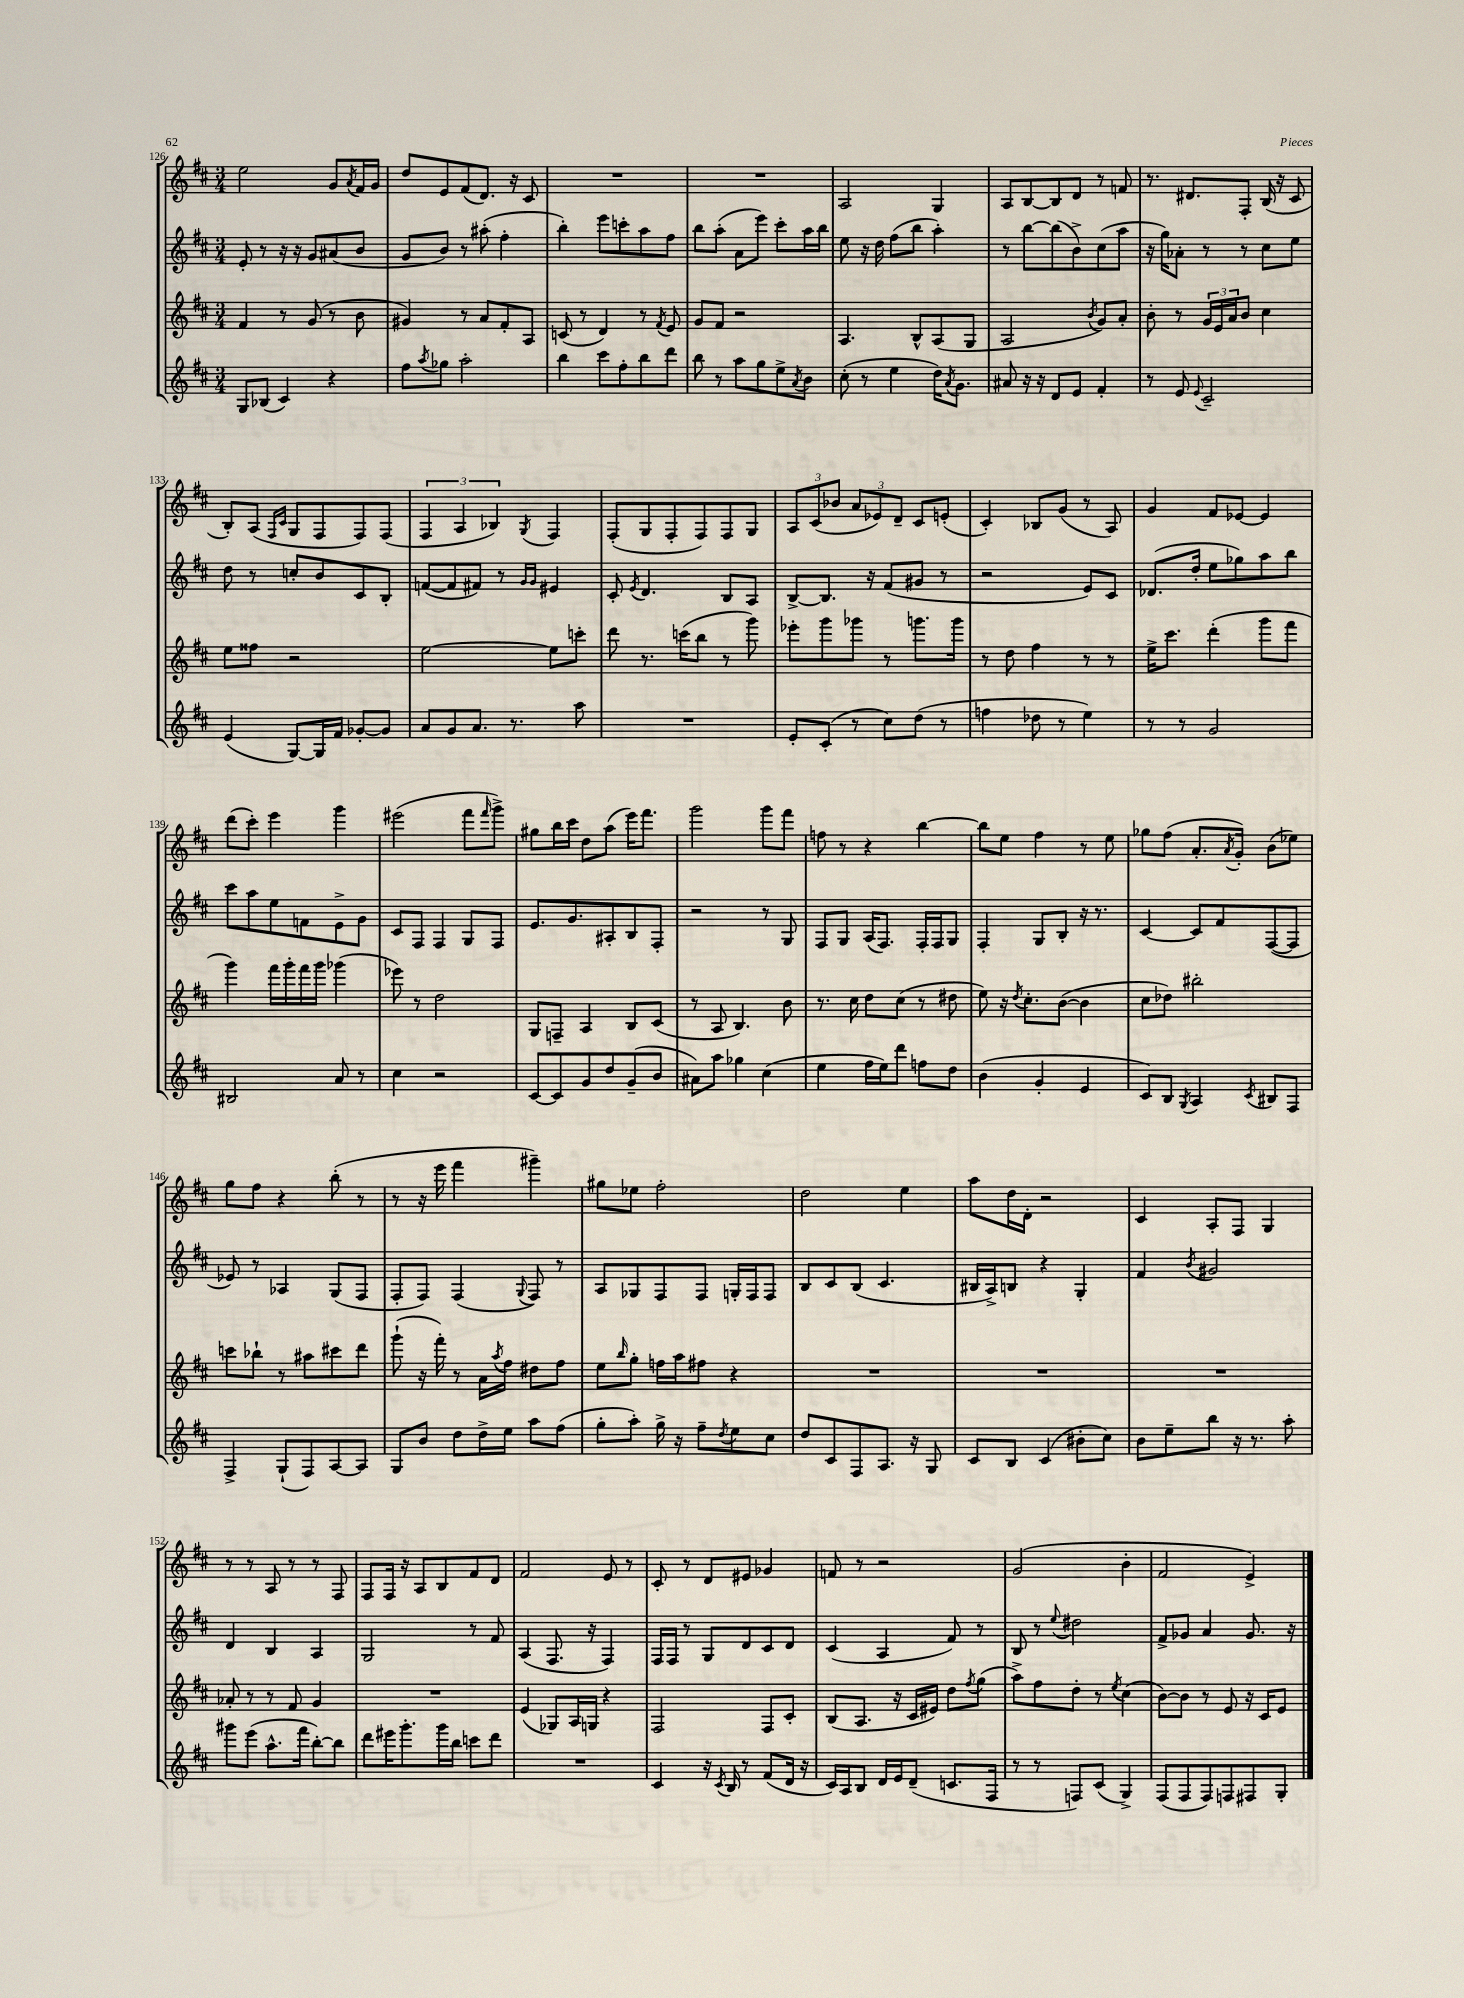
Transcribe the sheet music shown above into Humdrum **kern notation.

**kern	**kern	**kern	**kern
*staff4	*staff3	*staff2	*staff1
*clefG2	*clefG2	*clefG2	*clefG2
*k[f#c#]	*k[f#c#]	*k[f#c#]	*k[f#c#]
*M3/4	*M3/4	*M3/4	*M3/4
8G/L	4f#/	8e'/	2ee\
(8B-/J	.	8r	.
4c#/)	8r	16r	.
.	.	16r	.
.	(8g/	8g/L	.
4r	8r	(8a#/	8g/L
.	.	.	8qa/
.	8b\	8b/J	16f#/L
.	.	.	16g/JJ
=	=	=	=
8ff#\L	4g#/)	8g/L	8dd/L
8qaa/	.	.	.
8gg-\J	.	8b/J)	8e/
2aa'\	8r	8r	(8f#/
.	8a/L	(8aa#'\	8.d/J)
.	8f#'/	4ff#'\	.
.	.	.	16r
.	8A/J	.	8c#/
=	=	=	=
4bb\	(8c/	4bb'\)	2.r
.	8r	.	.
8ccc#\L	4d/)	8eee\L	.
8ff#'\	.	8ccc'\	.
8bb\	8r	8aa\	.
.	8qf#/	.	.
8ddd\J	8e/	8ff#\J	.
=	=	=	=
8bb\	8g/L	8bb\L	2.r
8r	8f#/J	(8aa'\J	.
8aa\L	2r	8a\L	.
8gg\	.	8eee\J)	.
8ee^\	.	8ccc#'\L	.
8qa/	.	.	.
8b\J	.	16aa\L	.
.	.	16bb\JJ	.
=	=	=	=
(8cc#'\	4.A/	8ee\	2A/
8r	.	16r	.
.	.	16dd\	.
4ee\	.	(8ff#\L	.
.	8B^^/L	8bb\J	.
16dd\LK)	(8A/	4aa'\)	4G/
8qa/	.	.	.
8.g\J	.	.	.
.	8G/J	.	.
=	=	=	=
8a#/	2A/	8r	8A/L
16r	.	[8bb\L	[8B/
16r	.	.	.
8d/L	.	(8bb\]	8B/]
8e/J	.	8b^\)	8d/J
.	8qb/	.	.
4f#'/	8g/L)	(8cc#\	8r
.	8a'/J	8aa\J	8f/
=	=	=	=
8r	8b'\	16r	8.r
.	.	16gg\LK)	.
8e/	8r	8a-'\J	.
.	.	.	8.d#/L
8qqe/	.	.	.
2c#~/	24g/LL	8r	.
.	24e/	.	.
.	24a/J	.	.
.	8b/J	8r	8F#'/J
.	4cc#\	8cc#\L	(16B/
.	.	.	16r
.	.	8ee\J	8c#/
=	=	=	=
(4e/	8ee\L	8dd\	8B'/L)
.	8ff##\J	8r	(8A/J
.	.	.	16qqF#/LL
.	.	.	16qqc#/JJ
[8G/L)	2r	8cc'/L	8G/L
16G/]L	.	8b/	8F#/
16f#/JJ	.	.	.
[8g-'/L	.	8c#/	8F#/)
8g-/]J	.	8B'/J	(8F#/J
=	=	=	=
8a/L	[2ee\	([8f/L	6F#/
8g/	.	8f/]	.
.	.	.	6A/
8.a/J	.	8f#/J)	.
.	.	.	6B-/)
.	.	8r	.
8.r	.	.	.
.	.	16qqg/LL	.
.	.	16qqg/JJ	8qG/
.	8ee\]L	4e#/	4F#/
8aa\	8ccc'\J	.	.
=	=	=	=
2.r	8ddd\	8c#'/	(8F#'/L
.	.	8qe/	.
.	8.r	4.d/	8G/
.	.	.	8F#'/
.	(16ccc\LK	.	.
.	8bb\J	.	8F#/)
.	8r	8B/L	8F#/
.	8ggg\)	8A/J	8G/J
=	=	=	=
8e'/L	8eee-'\L	[8B^/L	12A/L
.	.	.	(12c#/
(8c#'/J	8ggg\	8.B/]J	.
.	.	.	12b-/J
8r	8ggg-\J	.	12a/L
.	.	16r	.
.	.	.	12e-/)
8cc#\L)	8r	(8f#/L	.
.	.	.	12d~/J
(8dd\J	8.ggg\L	8g#/J	8c#/L
8r	.	8r	(8e'/J
.	16ggg\Jk	.	.
=	=	=	=
4ff\	8r	2r	4c#'/)
.	8dd\	.	.
8dd-\	4ff#\	.	8B-/L
8r	.	.	(8g/J
4ee\)	8r	8e/L)	8r
.	8r	8c#/J	8A/)
=	=	=	=
8r	16ee^\LK	(8.d-/L	4g/
.	8.ccc#\J	.	.
8r	.	.	.
.	.	16dd'/Jk	.
2g/	(4ddd'\	8ee\L	8f#/L
.	.	8gg-\)	[8e-/J
.	8ggg\L	8aa\	4e-/]
.	8fff#\J	8bb\J	.
=	=	=	=
2B#/	4ggg\)	8ccc#\L	(8ddd\L
.	.	8aa\	8ccc#'\J)
.	16fff#\LL	8ee\	4eee\
.	16ggg'\	.	.
.	16fff#\	8f\	.
.	16ggg\JJ	.	.
8a/	(4ggg-\	8e^\	4ggg\
8r	.	8g\J	.
=	=	=	=
4cc#\	8eee-\)	8c#/L	(2eee#\
.	8r	8F#/J	.
2r	2dd\	4F#/	.
.	.	8G/L	8fff#\L
.	.	.	16qqfff#/
.	.	8F#/J	8ggg^\J)
=	=	=	=
[8c#/L	8G/L	8.e/L	8gg#\L
8c#/]	8F~/J	.	16bb\L
.	.	8.g/	16ccc#\JJ
8g/	4A/	.	8dd\L
8dd/	.	8A#'/	(8aa\J
(8g~/	8B/L	8B/	16eee\LK)
.	.	.	8.fff#\J
8b/J	(8c#/J	8F#'/J	.
=	=	=	=
8a#\L)	8r	2r	2ggg\
8aa\J	8A/	.	.
4gg-\	4.B/)	.	.
(4cc#\	.	8r	8ggg\L
.	8b\	8G/	8fff#\J
=	=	=	=
4ee\	8.r	8F#/L	8ff\
.	.	8G/J	8r
.	16cc#\	.	.
16ff#\LL	8dd\L	(16A/LK	4r
16ee\J)	.	8.F#/J)	.
8ddd\J	(8cc#\J	.	.
8ff\L	8r	16F#'/LL	[4bb\
.	.	16F#/J	.
8dd\J	8dd#\	8G/J	.
=	=	=	=
(4b\	8ee\)	4F#'/	8bb\]L
.	16r	.	8ee\J
.	8qdd/	.	.
.	8.cc#'\L	.	.
4g'/	.	8G/L	4ff#\
.	([8b\J	8B'/J	.
4e/	4b\]	16r	8r
.	.	8.r	.
.	.	.	8ee\
=	=	=	=
8c#/L)	8cc#\L	[4c#/	8gg-\L
8B/J	8dd-\J)	.	(8ff#\J
8qG/	.	.	.
4A/	2bb#'\	8c#/]L	8.a'/L
.	.	8f#/	.
.	.	.	8qa/
.	.	.	16g'/Jk)
8qc#/	.	.	.
8B#/L	.	([8F#/	(8b\L
8F#/J	.	8F#/]J	8ee-\J)
=	=	=	=
4F#^/	8ccc\L	8e-/)	8gg\L
.	8bb-`\J	8r	8ff#\J
(8G`/L	8r	4A-/	4r
8F#/)	8aa#\L	.	.
[8A/	8ccc#\	(8G/L	(8bb'\
8A/]J	8ddd\J	8F#/J	8r
=	=	=	=
8G/L	(8ggg`\	8F#'/L	8r
8b/J	16r	8F#/J)	16r
.	16fff#'\)	.	16eee\
8dd\L	8r	(4F#/	4fff#\
16dd^\L	16a\LL	.	.
.	8qaa/	.	.
16ee\JJ	16ff#\JJ	.	.
.	.	8qqG/	.
8aa\L	8dd#\L	8F#/)	4ggg#~\)
(8ff#\J	8ff#\J	8r	.
=	=	=	=
8gg'\L	8ee\L	8A/L	8gg#\L
.	16qqbb/	.	.
8aa'\J)	8gg'\J	8G-/	8ee-\J
16gg^\	16ff\LL	8F#/	2ff#'\
16r	16aa\J	.	.
8ff#~\L	8ff#\J	8F#/J	.
8qdd/	.	.	.
8ee\	4r	16G'/LL	.
.	.	16F#/J	.
8cc#\J	.	8F#/J	.
=	=	=	=
8dd/L	2.r	8B/L	2dd\
8c#/	.	8c#/	.
8F#/	.	(8B/J	.
8.A/J	.	4.c#/	.
.	.	.	4ee\
16r	.	.	.
8G/	.	.	.
=	=	=	=
8c#/L	2.r	16B#/LL	8aa\L
.	.	16A^/J)	.
8B/J	.	8B/J	16dd\L
.	.	.	16d'\JJ
(4c#/	.	4r	2r
8b#'\L	.	4G'/	.
8cc#\J)	.	.	.
=	=	=	=
8b\L	2.r	4f#/	4c#/
8ee~\	.	.	.
.	.	8qb/	.
8bb\J	.	2g#/	8A'/L
16r	.	.	8F#/J
8.r	.	.	.
.	.	.	4G/
8aa'\	.	.	.
=	=	=	=
8ggg#\L	8a-'/	4d/	8r
(8eee\J	8r	.	8r
8.aa^^\L	8r	4B/	8A/
.	8f#/	.	8r
16fff#\Jk	.	.	.
[8bb'\L)	4g/	4A/	8r
8bb\]J	.	.	8F#/
=	=	=	=
8ddd\L	2.r	2G/	8F#/L
16eee#\K	.	.	16F#/Jk
8.ggg'\	.	.	16r
.	.	.	8A/L
16ggg\L	.	.	8B/
16bb\JJ	.	.	.
8ccc\L	.	8r	8f#/
8ddd\J	.	8f#/	8d/J
=	=	=	=
2.r	(4e/	(4A/	2f#/
.	8G-/L)	8.F#/	.
.	16A/L	.	.
.	16G/JJ	16r	.
.	4r	4F#/)	8e/
.	.	.	8r
=	=	=	=
4c#/	2F#/	16F#/LL	8c#'/
.	.	16F#/JJ	.
.	.	8r	8r
16r	.	8G/L	8d/L
8qc#/	.	.	.
16B/	.	.	.
8r	.	8d/	8e#/J
(8f#/L	8F#/L	8c#/	4g-/
16d/Jk	8c#'/J	8d/J	.
16r	.	.	.
=	=	=	=
16c#/LL)	(8B/L	(4c#/	8f/
16A/J	.	.	.
8B/J	8.A/J	.	8r
16d/LL	.	4A/	2r
16e/J	16r	.	.
(8d~/J	16c#/LL	.	.
.	16e#/JJ)	.	.
8.c/L	8dd\L	8f#/)	.
.	8qff#/	.	.
.	(8gg\J	8r	.
16F#/Jk	.	.	.
=	=	=	=
8r	8aa^\L)	8B/	(2g/
8r	8ff#\	8r	.
.	.	8qqee/	.
8F/L)	8dd'\J	2dd#\	.
(8c#/J	8r	.	.
.	8qee/	.	.
4G^/)	(4cc#\	.	4b'\
=	=	=	=
(8F#/L	[8b\L)	8f#^/L	2f#/
8F#/	8b\]J	8g-/J	.
8F#/)	8r	4a/	.
8F/	8e/	.	.
8F#/	16r	8.g-/	4e^/)
.	16c#/LK	.	.
8G'/J	8e/J	.	.
.	.	16r	.
==	==	==	==
*-	*-	*-	*-
